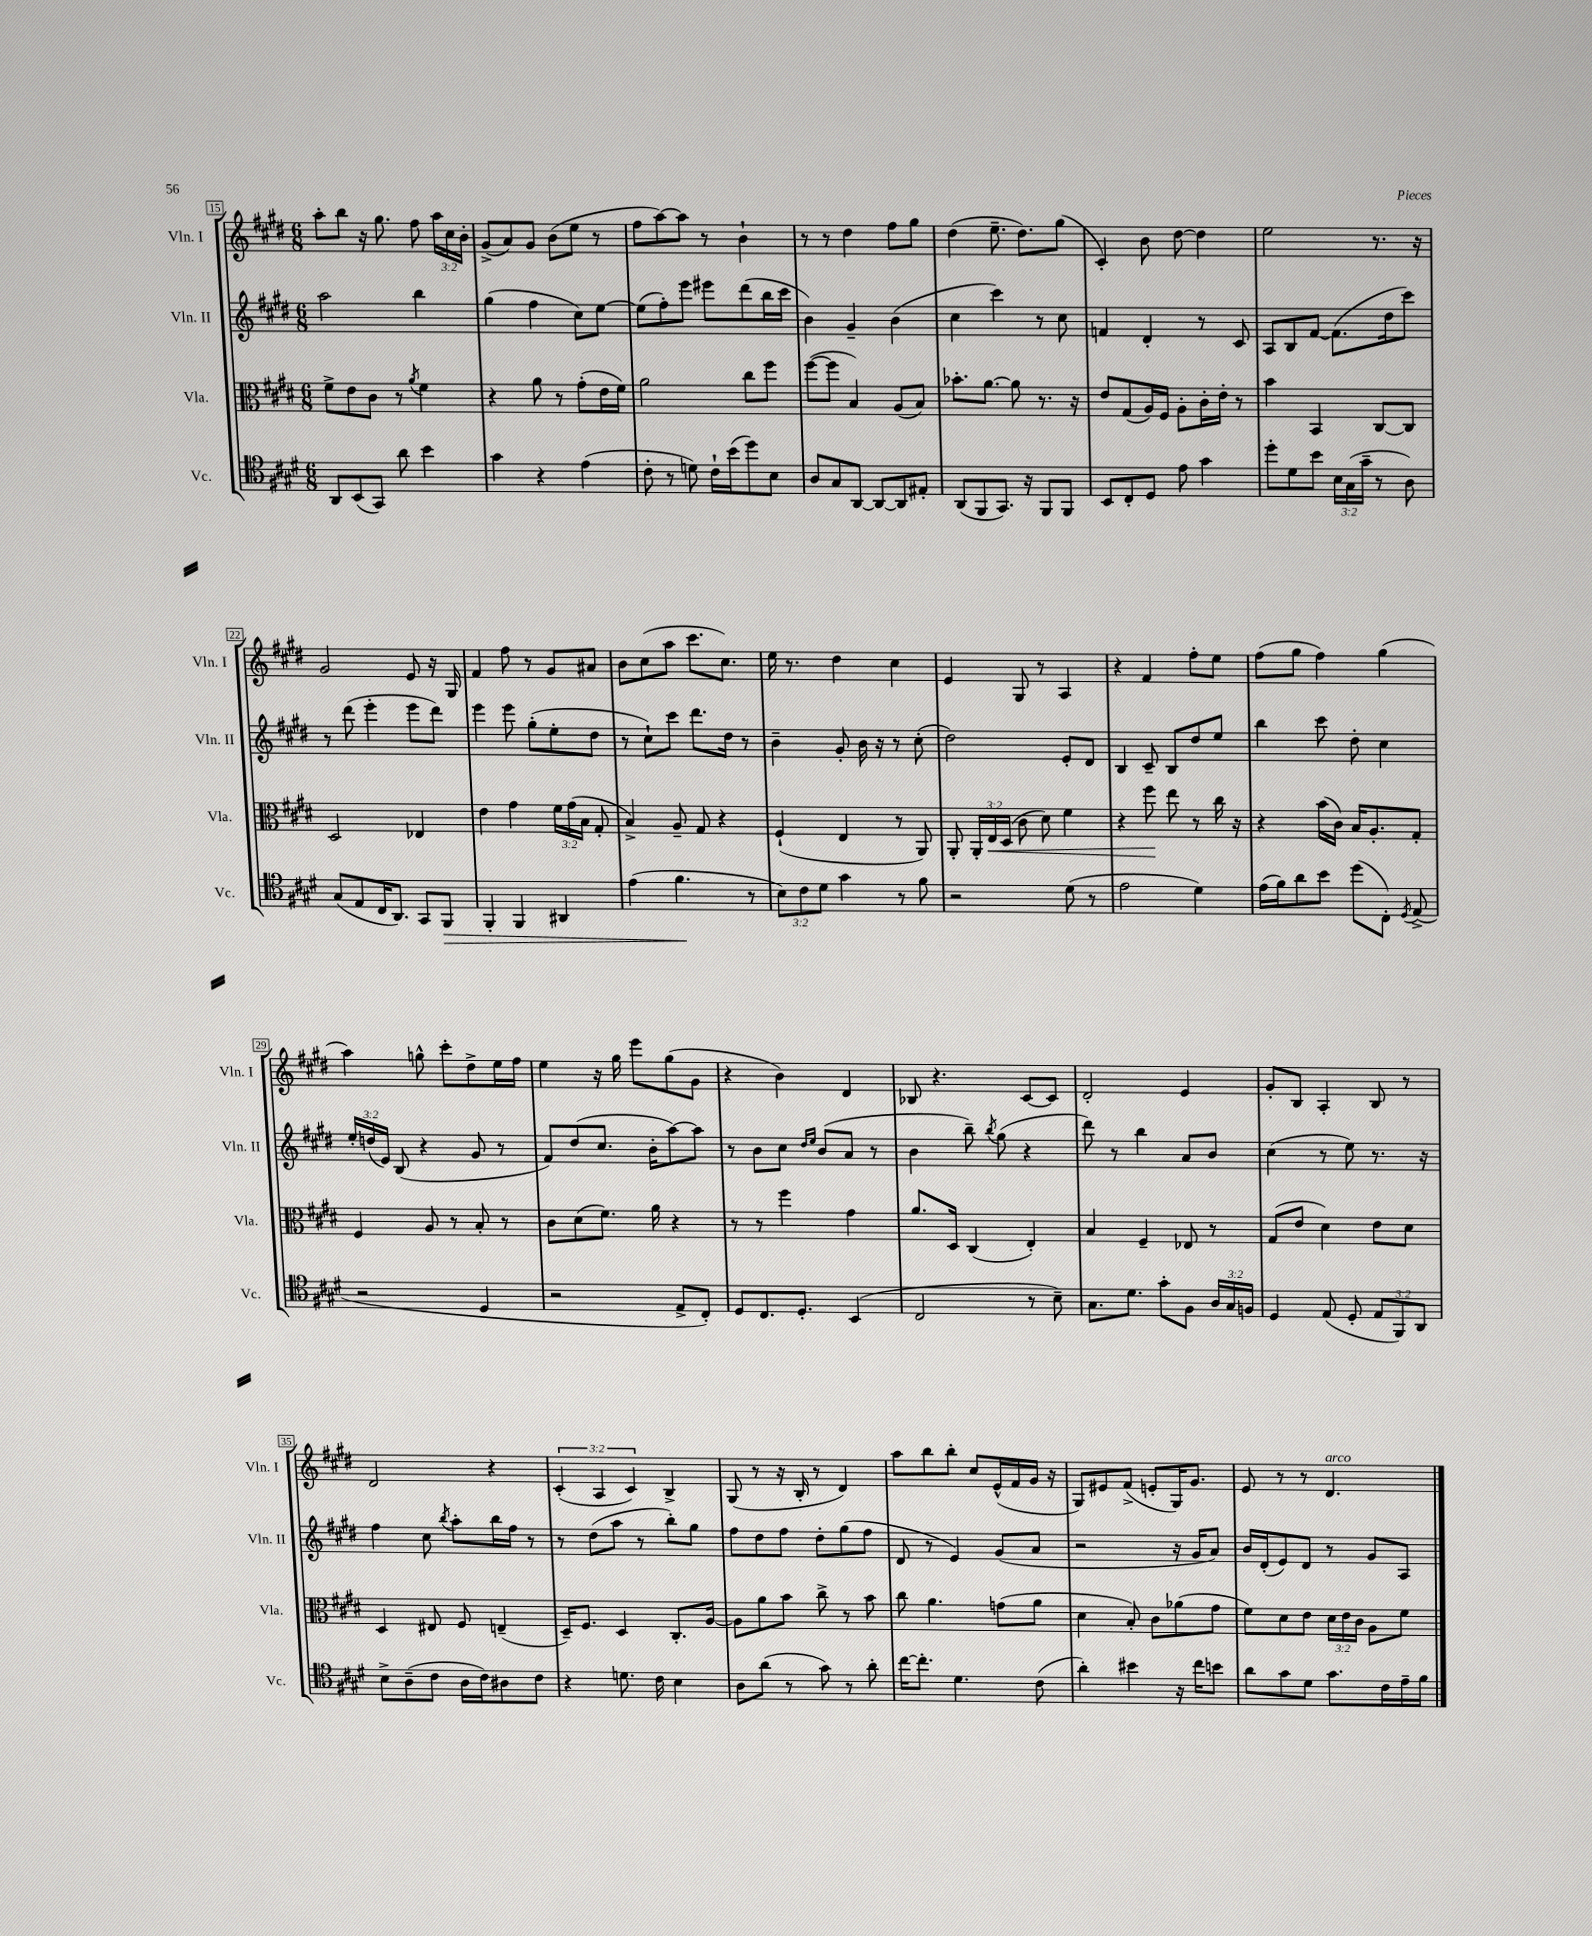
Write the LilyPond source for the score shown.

<<
\new StaffGroup <<
\new Staff = "s0" \with { instrumentName = "Vln. I" shortInstrumentName = "Vln. I" } {
    \clef treble \key e \major \numericTimeSignature \time 6/8 \override Staff.TupletNumber.text = #tuplet-number::calc-fraction-text
    \autoBeamOff a''8[-. b''8] r16 gis''8. fis''8 \tuplet 3/2 { a''16[ cis''16 b'16]-. } |
    gis'8[->( a'8) gis'8] b'8[( e''8] r8 |
    fis''8[ a''8~) a''8] r8 b'4-! |
    r8 r8 dis''4 fis''8[ gis''8] |
    dis''4( e''8.-- dis''8.[) gis''8]( |
    cis'4-.) b'8 dis''8~ dis''4 |
    e''2 r8. r16 |
    gis'2 e'8 r16 gis16 |
    fis'4 fis''8 r8 gis'8[ ais'8] |
    b'8[ cis''8( a''8] cis'''8.[ cis''8.]) |
    e''16 r8. dis''4 cis''4 |
    e'4 gis8 r8 a4 |
    r4 fis'4 fis''8[-. e''8] |
    fis''8[( gis''8] fis''4) gis''4( |
    a''4) g''8-^ cis'''8[-. dis''8-> e''16 fis''16] |
    e''4 r16 gis''16 e'''8[ gis''8( gis'8] |
    r4 b'4) dis'4 |
    bes8 r4. cis'8[~ cis'8] |
    dis'2-. e'4 |
    gis'8[-. b8] a4-. b8 r8 |
    dis'2 r4 |
    \tuplet 3/2 { cis'4-.( a4 cis'4) } b4-> |
    gis8( r8 r16 b16-. r8 dis'4) |
    a''8[ b''8 b''8]-. cis''8[ e'16-^( fis'16 gis'16] r16 |
    gis8[) eis'8 fis'8]->( e'8[-. gis16) gis'8.] |
    e'8 r8 r8 dis'4.^\markup { \italic "arco" } \bar "|." |
}
\new Staff = "s1" \with { instrumentName = "Vln. II" shortInstrumentName = "Vln. II" } {
    \clef treble \key e \major \numericTimeSignature \time 6/8 \override Staff.TupletNumber.text = #tuplet-number::calc-fraction-text
    \autoBeamOff a''2 b''4 |
    gis''4( fis''4 cis''8[) e''8]~ |
    e''8[( fis''8-.) e'''8] eis'''8[ dis'''8( b''16 cis'''16] |
    b'4) gis'4-- b'4( |
    cis''4 cis'''4) r8 cis''8 |
    f'4 dis'4-. r8 cis'8 |
    a8[ b8 fis'8]~ fis'8.[( dis''16 cis'''8]) |
    r8 dis'''8( e'''4-. e'''8[ dis'''8]) |
    e'''4 e'''8 gis''8[-.( e''8-. dis''8] |
    r8 cis''8[-!) cis'''8] dis'''8.[ dis''16] r8 |
    b'4-- gis'8-. b'16 r16 r8 cis''8-.( |
    dis''2) e'8[-. dis'8] |
    b4 cis'8-- b8[ dis''8 e''8] |
    b''4 cis'''8 dis''8-. cis''4 |
    \tuplet 3/2 { e''16[-. d''16( e'16]) } b8( r4 gis'8 r8 |
    fis'8[) dis''8( cis''8.] b'16[-. a''8~) a''8] |
    r8 b'8[ cis''8] \grace { dis''16[ e''16] } b'8[( a'8] r8 |
    b'4 b''8--) \acciaccatura { b''8 } gis''8( r4 |
    dis'''8) r8 b''4 a'8[ b'8] |
    cis''4( r8 e''8) r8. r16 |
    fis''4 cis''8 \acciaccatura { b''8 } a''8[-. b''16 fis''16] r8 |
    r8 dis''8[( a''8] r8 b''8[-.) gis''8] |
    fis''8[ dis''8 fis''8] dis''8[-. gis''8( fis''8] |
    dis'8 r8 e'4) gis'8[( a'8] |
    r2 r16 gis'16[ a'8]) |
    b'16[ dis'16-.( e'8) dis'8] r8 gis'8[ a8] \bar "|." |
}
\new Staff = "s2" \with { instrumentName = "Vla." shortInstrumentName = "Vla." } {
    \clef alto \key e \major \numericTimeSignature \time 6/8 \override Staff.TupletNumber.text = #tuplet-number::calc-fraction-text
    \autoBeamOff fis'8[-> e'8 cis'8] r8 \acciaccatura { a'8 } fis'4 |
    r4 a'8 r8 gis'8[-.( e'16 fis'16]) |
    a'2 cis''8[ fis''8] |
    fis''8[~( fis''8] b4) a8[( b8]) |
    bes'8.[-. a'8.]~ a'8 r8. r16 |
    e'8[ gis8( a16) fis16] a8[-. cis'16-. e'16]-. r8 |
    b'4 b,4 cis8[~ cis8] |
    dis2 ees4 |
    e'4 gis'4 \tuplet 3/2 { fis'16[ gis'16( b16] } gis8-. |
    b4->) a8-- gis8 r4 |
    fis4-!( e4 r8 a,8) |
    a,8-. \tuplet 3/2 { a,16[-. e16\< dis16]( } cis'8 dis'8) fis'4 |
    r4 fis''8\! e''8 r8 cis''16 r16 |
    r4 b'16[( cis'16]) b16[ a8.-. gis8]-. |
    fis4 a8 r8 b8-. r8 |
    cis'8[ dis'8( fis'8.]) a'16 r4 |
    r8 r8 fis''4 gis'4 |
    a'8.[ dis16] cis4( e4-.) |
    b4 fis4-- ees8 r8 |
    gis8[( e'8] dis'4) e'8[ dis'8] |
    dis4 eis8 fis8 e4--( |
    dis16[--) fis8.] dis4 cis8.[-. a16]~ |
    a8[ a'8 b'8] cis''8-> r8 b'8 |
    cis''8 a'4. g'8[( a'8] |
    dis'4 b8-.) cis'8[ aes'8( gis'8] |
    fis'8[) dis'8 e'8] \tuplet 3/2 { dis'16[ e'16 cis'16] } a8[ fis'8] \bar "|." |
}
\new Staff = "s3" \with { instrumentName = "Vc." shortInstrumentName = "Vc." } {
    \clef tenor \key e \major \numericTimeSignature \time 6/8 \override Staff.TupletNumber.text = #tuplet-number::calc-fraction-text
    \autoBeamOff a,8[ b,8( gis,8]) a'8 b'4 |
    gis'4 r4 e'4( |
    cis'8-. r8 d'8) cis'16[-! b'16( dis''8) b8] |
    a8[ gis8 a,8]~ a,8[~ a,8 eis8]-. |
    a,8[( fis,8 gis,8.]) r16 fis,8[ fis,8] |
    b,8[ cis8-. dis8] e'8 gis'4 |
    dis''8[-. dis'8 b'8] \tuplet 3/2 { b16[ gis16( gis'16]-- } r8 a8) |
    gis8[( e8 cis16 a,8.]) gis,8[ fis,8]\> |
    fis,4-. fis,4 ais,4 |
    e'4( fis'4.\! r8 |
    \tuplet 3/2 { b8[) cis'8 dis'8] } gis'4 r8 fis'8 |
    r2 dis'8( r8 |
    e'2 dis'4) |
    e'16[( fis'16) a'8 b'8] dis''8[( cis8]-.) \acciaccatura { dis8 } e8->( |
    r2 dis4 |
    r2 e8[-> cis8]-.) |
    dis8[ cis8. dis8.]-. b,4( |
    cis2 r8 b8--) |
    gis8.[ dis'8.] gis'8[-. fis8] \tuplet 3/2 { a16[ gis16 f16] } |
    dis4 e8( dis8-. \tuplet 3/2 { e8[ fis,8) a,8] } |
    b8[-> a8--( cis'8] a16[ cis'16) ais8 cis'8] |
    r4 d'8. cis'16 b4 |
    a8[ a'8]( r8 gis'8) r8 a'8-. |
    cis''16[~ cis''8.]-. dis'4. cis'8( |
    a'4-.) bis'4 r16 cis''16[ b'8] |
    a'8[ gis'8 dis'8] gis'8.[ cis'16 e'16-- fis'16] \bar "|." |
}
>>
>>
\layout { \context { \Score currentBarNumber = #15 \override BarNumber.stencil = #(make-stencil-boxer 0.1 0.3 ly:text-interface::print) } }
